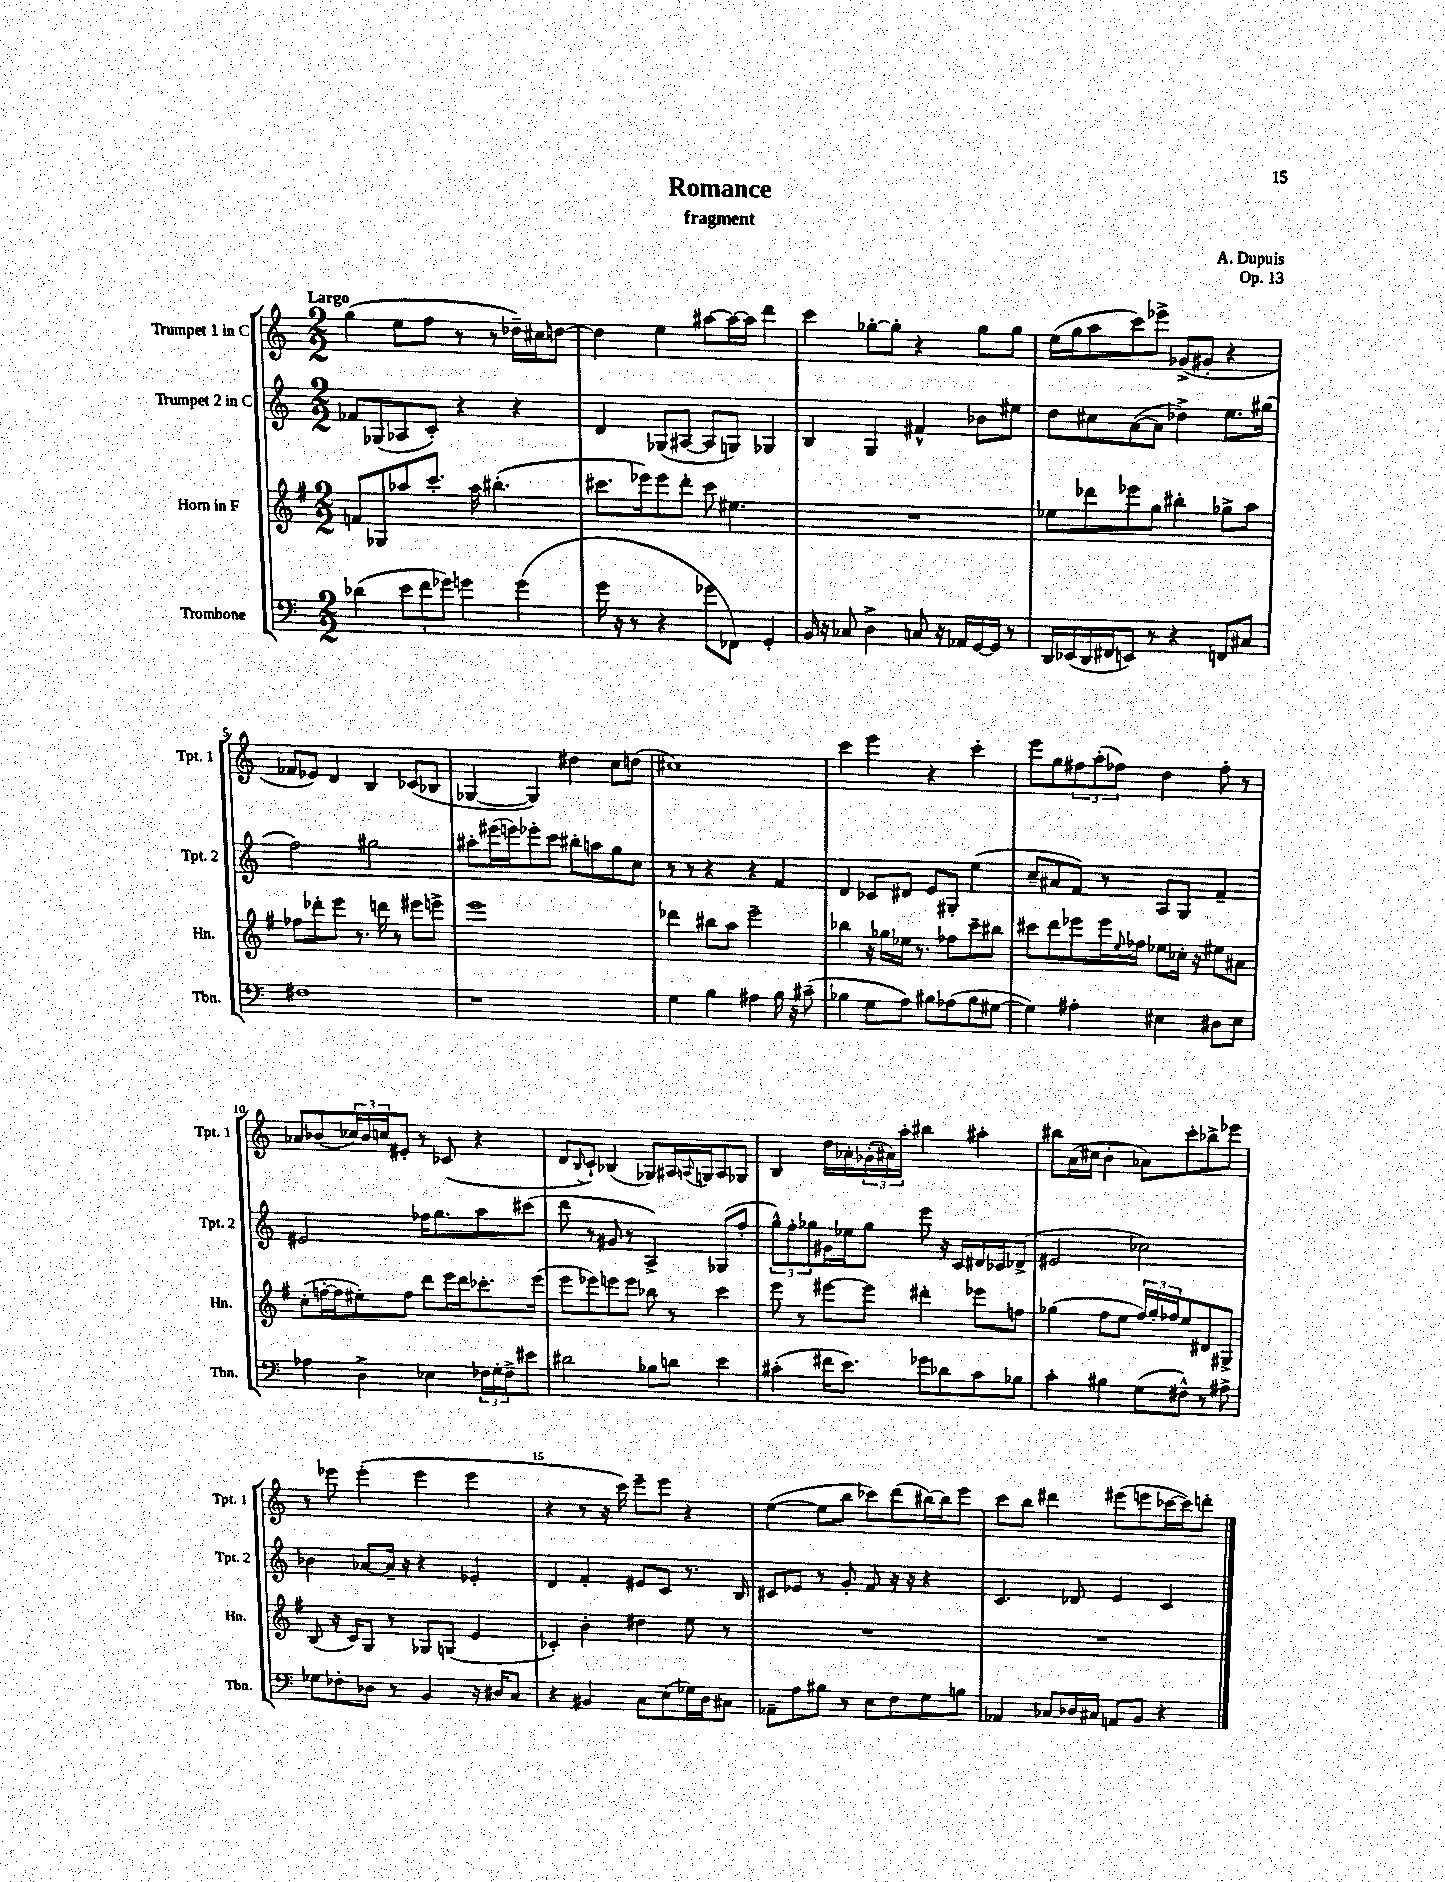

**kern	**kern	**kern	**kern
*part4	*part3	*part2	*part1
*staff4	*staff3	*staff2	*staff1
*I"Trombone	*I"Horn in F	*I"Trumpet 2 in C	*I"Trumpet 1 in C
*I'Tbn.	*I'Hn.	*I'Tpt. 2	*I'Tpt. 1
*clefF4	*clefG2	*clefG2	*clefG2
*k[]	*k[f#]	*k[]	*k[]
*M2/2	*M2/2	*M2/2	*M2/2
=1	=1	=1	=1
!	!	!	!LO:TX:a:B:t=Largo
(4d-X\	8fn/L	8f-X/L	(4gg\
.	8G-X/	(8G-X/	.
12e\L	8aa-X/	8A-X/	8ee\L
12f\	.	.	.
.	8.ccc'/J	8c'/J)	8ff\J
12g-X\J)	.	.	.
4gn\	.	4r	8r
.	16aa-\	.	.
.	(4.bb#X'\	.	8r
(4g\	.	4r	16dd-X~\LL)
.	.	.	16cc#X\J
.	.	.	[8ddn\J
=2	=2	=2	=2
16g\	8.ccc#X\L	4d/	4dd\]
16r	.	.	.
8r	.	.	.
.	16eee-X\k)	.	.
4r	8eee-\	(8G-X/L	4ee\
.	8ddd'\J	[8A#X/J	.
8g-X\L	8ccc#\	8A#/L]	[8aa#X\L
8FF-X\J)	4.ee#X\	8Gn/J)	16aa#\L_
.	.	.	16aa#\JJ]
4GG'/	.	4G-X/	4ddd\
=3	=3	=3	=3
16BB/	1r	4B/	4ccc\
16r	.	.	.
8C-X/	.	.	.
4D^\	.	4G/	[8gg-X'\L
.	.	.	8gg-'\J]
8Cn/	.	4f#X^^/	4r
16r	.	.	.
16AA-X/LL	.	.	.
[16GG/	.	8b-X\L	8gg-\L
16GG/JJ]	.	.	.
8r	.	8ee#X\J	8gg-\J
=4	=4	=4	=4
16DD/LL	8ee-X\L	8dd\L	(16ee\LL
(16EE-X/	.	.	16gg\J
16DD/	8ddd-X\	8cc#X\	8aa\
16FF#X/J	.	.	.
8EEn/J)	8eee-X\	([8a\	8ccc\)
8r	8gg\J	8a\J]	8eee-X^\J
4r	4bb#X'\	4dd-X^\)	(8g-X^/L
.	.	.	8g#X'/J
8FFn/L	8gg-X^\L	8.ee\L	4r
8C#X/J	8aa\J	.	.
.	.	(16gg#X\Jk	.
!!LO:LB:g=z
=5	=5	=5	=5
1F#X	8ff-X\L	2ff\)	8f-X/L
.	8ddd-X'\	.	8e-X/J)
.	8eee\J	.	4d/
.	8.r	.	.
.	.	2gg#X\	4B/
.	16dddn\	.	.
.	8r	.	.
.	8eee#X\L	.	(8c-X/L
.	8eeen^\J	.	8B-X/J
=6	=6	=6	=6
1r	1eee	8aa#X'\L	[4G-X/
.	.	(16eee#X\L	.
.	.	16eeen\J)	.
.	.	8eee-X'\	4G-/])
.	.	8ccc\J	.
.	.	8bb#X'\L	4dd#X\
.	.	8aan\	.
.	.	8gg\	8cc\L
.	.	8cc\J	(8ddn\J
=7	=7	=7	=7
4G\	4ddd-X\	8r	1cc#X)
.	.	8r	.
4B\	8bb#X\L	4r	.
.	8aa\J	.	.
4A#X\	2eee~\	4r	.
16B\	.	4f/	.
16r	.	.	.
(8c#X~\	.	.	.
=8	=8	=8	=8
4B-X\	4bb-X\	4d/	4ccc\
8G\L	16r	8c-X/L	4eee\
.	16gg-X\LL	.	.
8A\J)	16ee-X\JJ	8d#X/J	.
.	8.r	.	.
8B#X\L	.	8e/L	4r
(8A-X\	8ff-X\L	8G#X'/J	.
8B#\	8ccc~\	(4ee\	4ccc'\
[8G#X\J	8bb#X\J	.	.
=9	=9	=9	=9
4G#\])	8ccc#X\L	8cc~/L	8eee\L
.	8ddd\	8a#X/	8gg\
4A#X'\	8eee-X\	8f/J)	12ff#X\
.	.	.	(12aa'\
.	16eee-\L	8r	.
.	.	.	12ff-X\J)
.	8qqee/	.	.
.	16ff-X\JJ	.	.
4E#X\	8ee-X\L	8A/L	4dd\
.	16cc-X'\Jk	8G/J	.
.	16r	.	.
8D#X\L	8ee#X\L	4f~/	8ff-'\
8E#\J	8a#X\J	.	8r
!!LO:LB:g=z
=10	=10	=10	=10
4A-X\	(8cc'\L	2e#X/	8a-X/L
.	[16ffn'\L	.	(8b-X/
.	16ff\J]	.	.
4D^\	8ee#X'\)	.	24cc-X/L)
.	.	.	24b-/
.	.	.	24ccn/J
.	8ff\J	.	8e#X'/J
4E-X\	8ddd\L	16ff-X\KL	8r
.	.	8.gg\	.
.	16eee\L	.	(8c-X/
.	16ddd\J	.	.
24F-X\LL	8.ccc-X'\	8aa\	4r
24G'\	.	.	.
24F-^\J	.	.	.
8e#X\J	.	(8ccc#X\J	.
.	(16eee\Jk	.	.
=11	=11	=11	=11
2d#X\	8eee\L	8ddd\	8d/L
.	.	.	8qqB/
.	8eee-X\)	8r	8c`/J)
.	8eeen\	8g#X/	(4B-X/
.	8eee\J	8r	.
8B-X\L	8bb-X\	4A^/)	8G-X/L)
8dn\J	8r	.	16A#X/L
.	.	.	8qqAn/
.	.	.	16Gn/J
4e\	4ccc\	(8G-X/L	8A/
.	.	8ff'/J	8G-X/J
=12	=12	=12	=12
(4c#X'\	8eee\	12gg^^\L)	4B/
.	.	12ff'\	.
.	8r	.	.
.	.	12gg-X\	.
16f#X\KL	[8eee#X\L	16g#X\L	16dd\LL
8.e\J)	.	16ee-X\J	16a-X'\
.	8eee#\J]	8gg-\J	(24g-X'\
.	.	.	24a#X\)
.	.	.	24aa'\JJ
8g-X\L	4ddd#X'\	8eee\	4bb#X\
8d-X\	.	16r	.
.	.	16c/LL	.
8c#\	8eee-X\L	16d#X/	4aa#X'\
.	.	16c-X/J	.
8B-X\J	8ffn\J	(8d-X^/J	.
=13	=13	=13	=13
4c'\	(4gg-X\	2e#X/	8bb#X\L
.	.	.	(16a\L
.	.	.	16cc#X\JJ
4B#X\	8ff#\L	.	4b'\
.	8ee\J	.	.
(8G\L	24ff#/LL)	2cc-X\)	8a-X\L)
.	24gg-'/	.	.
.	24ff-X/J	.	.
8F#X^^\J)	8ee/	.	8ccc'\
8r	8d#X/	.	8bb-X^\
8A#X^\	8G#X^/J	.	8eee-X\J
!!LO:LB:g=z
=14	=14	=14	=14
8G-X\L	(8B/	4b-X\	8r
8F-X'\	16r	.	8eee-X\
.	16c/KL)	.	.
8D-X\J	8G/J	[8a-X/L	(4eee-'\
8r	8r	16a-~/Jk]	.
.	.	16r	.
4BB/	8G-X/L	4r	4eee-\
.	(8Gn/J	.	.
16r	4e/	4e-X'/	4eee-\
16D#X/KL	.	.	.
8C/J	.	.	.
=15	=15	=15	=15
4r	4c-X'/)	4d/	4r
4BB#X/	4b'\	4f'/	8r
.	.	.	16r
.	.	.	16ccc\)
8C\L	4dd#X\	8e#X/L	8eee~\L
(8E\	.	8c/J	8eee\J
16G-X\L)	8ee\	8.r	4r
16D\J	.	.	.
8C#X\J	8r	.	.
.	.	16B/	.
=16	=16	=16	=16
8AA-X~\L	1r	8c#X/L	([4ee\
8A\	.	8e-X/J	.
8B#X\J	.	8r	8ee\L]
8r	.	8g'/	8bb\J
8E\L	.	8f/	8ccc-X\L)
8F\	.	16r	(8ddd\
.	.	16r	.
8G\	.	4r	[16bb#X\L)
.	.	.	16bb#\J]
8Bn\J	.	.	8eee\J
=17	=17	=17	=17
4AA-X/	1r	4.c/	8ccc\L
.	.	.	8bb\J
8C-X/L	.	.	4ddd#X\
16D-X/L	.	8d-X/	.
16C#X/JJ	.	.	.
8AAn/L	.	4e/	(8eee#X\L
8BB/J	.	.	8eeen\
4r	.	4c/	[16ccc-X\L
.	.	.	16ccc-\J])
.	.	.	8dddn'\J
==	==	==	==
*-	*-	*-	*-
